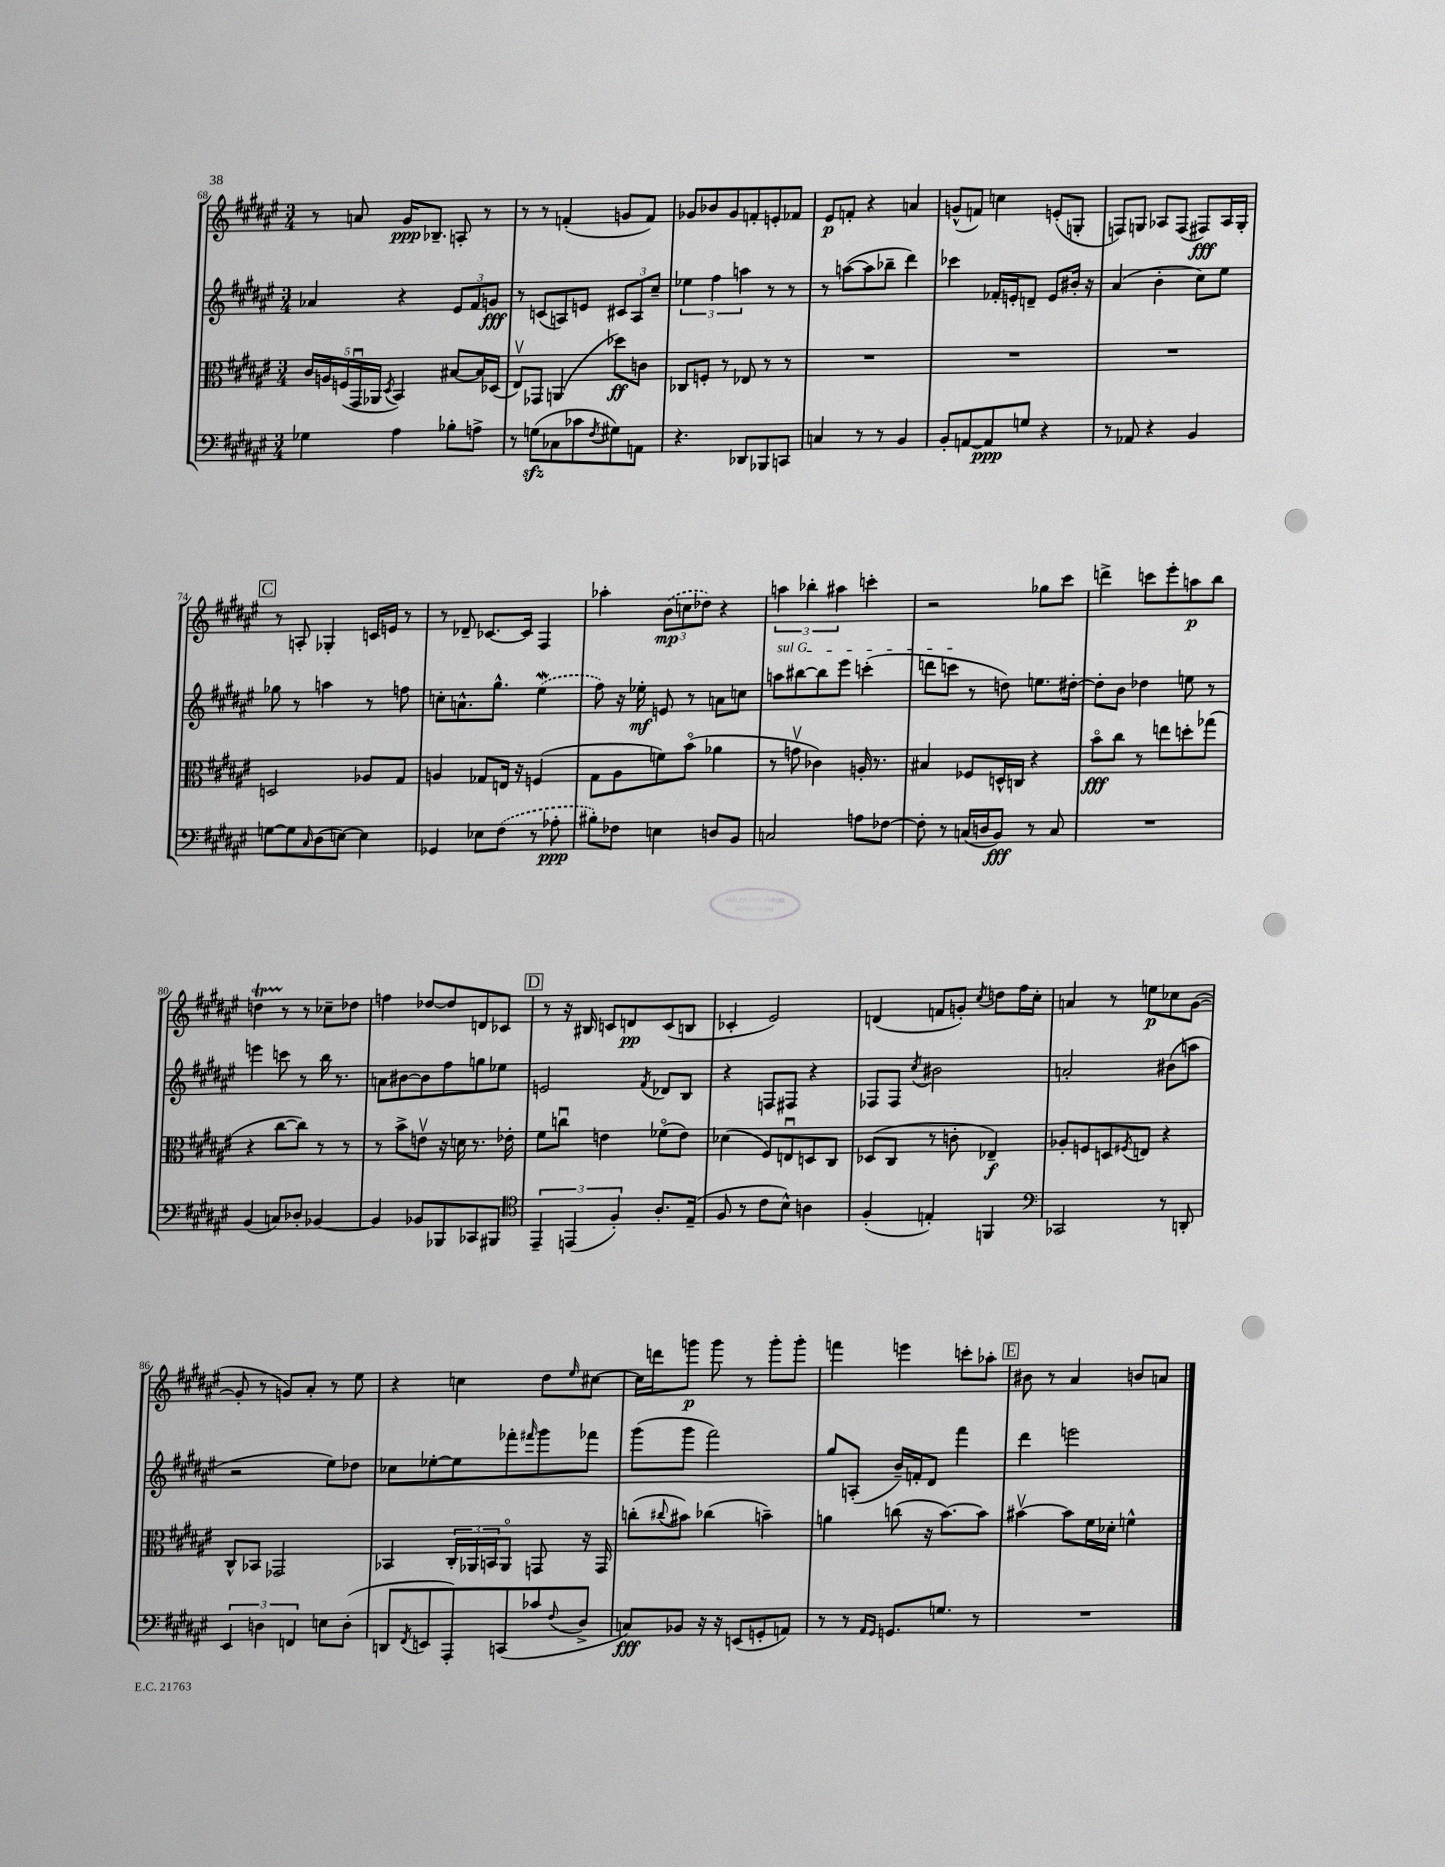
<<
\new StaffGroup <<
\new Staff = "s0" {
    \clef treble \key fis \major \numericTimeSignature \time 3/4
    r8 a'8 gis'16\ppp bes8.-- a8-. r8 |
    r8 r8 f'4-.( g'8 f'8) |
    ges'8 bes'8 ges'8 f'8-. e'8-. fes'8 |
    eis'8\p f'8-. r4 a'4 |
    g'8-^( f'8) c''4 e'8-.( g8-. |
    f8) g8 aes8 f8( fis8\fff) aes16 g16-. |
    \mark \markup { \box "C" } r8 a8-. ges4-. c'16 e'16 r8 |
    r8 des'8-- ces'8.~ ces'16 fis4 |
    aes''4-. \tuplet 3/2 { \once \slurDashed b'8\mp( c''8 des''8) } r4 |
    \tuplet 3/2 { a''4 bes''4-. ais''4 } c'''4-. |
    r2 ges''8 cis'''8 |
    d'''4-> c'''8 eis'''8-. a''8\p b''8 |
    d''4\startTrillSpan r8\stopTrillSpan r8 ces''8-- des''8 |
    f''4 des''8~ des''8 d'8 ces'8 |
    \mark \markup { \box "D" } r8 r16 bis16 c'8 d'8\pp c'8( b8 |
    ces'4-. eis'2) |
    d'4( f'8 g'8-.) \acciaccatura { cis''8 } d''8 fis''16 cis''16-. |
    a'4 r8 e''8\p ces''8 gis'8~( |
    gis'8-. r8 g'8) ais'8-. r8 eis''8 |
    r4 c''4 dis''8 \grace { eis''16 } cis''8~ |
    cis''16 d'''16 g'''8\p g'''8 r8 g'''8-. g'''8-. |
    f'''4 e'''4 c'''8-. aes''8-. |
    \mark \markup { \box "E" } bis'8 r8 ais'4 b'8 a'8 \bar "|." |
}
\new Staff = "s1" {
    \clef treble \key fis \major \numericTimeSignature \time 3/4
    aes'4 r4 \tuplet 3/2 { eis'8 fis'8 g'8\fff } |
    r8 c'8( a8) e'8 \tuplet 3/2 { cis'8 a8 cis''8-- } |
    \tuplet 3/2 { ees''4 fis''4 a''4 } r8 r8 |
    r8 a''8~( a''8 bes''8-- dis'''4) |
    ces'''4 fes'16-. e'16-. d'8-- e'8 bis'16-. r16 |
    ais'4( b'4-. cis''8) eis''8 |
    \mark \markup { \box "C" } ges''8 r8 a''4 r8 f''8 |
    c''8-. a'8.-^ gis''8.-^ \once \slurDashed eis''4\mordent( |
    fis''8) r16 ees''16-.\mf e'8 r8 a'8 c''8 |
    \once \override TextSpanner.bound-details.left.text = \markup { \italic "sul G" } a''8\startTextSpan bis''8~ bis''8 eis'''8 c'''4-.( |
    d'''8 c'''8\stopTextSpan r8 d''8) e''8. dis''16~-. |
    dis''8-. b'8 des''4 e''8 r8 |
    e'''4 c'''8 r8 b''16 r8. |
    a'8 bis'8~ bis'8 fis''8 g''8 ees''8 |
    \mark \markup { \box "D" } e'2 \acciaccatura { fis'8 } des'8 b8 |
    r4 f8 fis8 r4 |
    fes8 fes8 \acciaccatura { cis''8 } bis'2 |
    a'2-. bis'8( a''8 |
    r2 eis''8) des''8 |
    ces''8 ees''8~-. ees''8 fes'''8-. \grace { fis'''16 } gis'''8 fes'''8 |
    gis'''8( gis'''8 fis'''2) |
    gis''8 a8-.( b'16--) f'16-. dis'8 fis'''4 |
    \mark \markup { \box "E" } dis'''4 e'''2 \bar "|." |
}
\new Staff = "s2" {
    \clef alto \key fis \major \numericTimeSignature \time 3/4
    \tuplet 5/4 { cis'16 a16 f16( gis,16\downbow aes,16 } \acciaccatura { dis8 } b,4) bis8~ bis16 des16( |
    eis8\upbow) ges,8 a,4( des''8\ff) c'8 |
    ces8 f8-. r8 ees8 r8 r8 |
    R2. |
    R2. |
    R2. |
    \mark \markup { \box "C" } d2 aes8 gis8 |
    a4 ges8 e16 r16 f4( |
    gis8 ais8 f'8) b'8\flageolet( aes'4 |
    r8 g'8\upbow ces'4) a16-. r8. |
    bis4 fes8 d16-^ c16 r4 |
    b'8\flageolet\fff cis''8 r8 e''8 d''8-. ges''8( |
    r4 cis''8~ cis''8) r8 r8 |
    r8 b'8-> e'8\upbow r16 d'16 r8. ees'16-. |
    \mark \markup { \box "D" } fis'8 c''8\downbow e'4 fes'8\flageolet( e'8) |
    des'4( fis8) e8\downbow d8 cis8 |
    des8( cis8 r8 c'8-. ees4--\f) |
    aes8-. f8 d8 \acciaccatura { fis8 } e8 r4 |
    cis8-^ bes,8 ges,2 |
    bes,4 \tuplet 3/2 { cis16-. aes,16 b,16 } aes,8\flageolet g,8 r16 g,16 |
    c''8-.( \appoggiatura { cis''8 } bis'8) ces''4( b'4--) |
    a'4 c''8( r16 b'8.~) b'8 |
    \mark \markup { \box "E" } bis'4~\upbow bis'8 fis'16 des'16-. f'4-^ \bar "|." |
}
\new Staff = "s3" {
    \clef bass \key fis \major \numericTimeSignature \time 3/4
    ges4 ais4 bes8-. a8-> |
    r8 g8\sfz( ces8 ces'8 \acciaccatura { fis8 } gis8) a,8 |
    r4. des,8 bes,,8 c,8 |
    c4 r8 r8 b,4 |
    b,8-. a,8~ a,8\ppp g8 r4 |
    r8 aes,8 r4 b,4 |
    \mark \markup { \box "C" } g8~ g8 \grace { cis16 } dis8( e8~) e4 |
    ges,4 ees8 \once \slurDashed fis8( r8 aes8-.\ppp |
    bis8-.) fes8 e4 d8 b,8 |
    c2 a8 fes8~ |
    fes8-. r8 c16( d16 b,8\fff) r8 c8 |
    R2. |
    b,4( c8) des8-. bes,4~ |
    bes,4 bes,8 bes,,8 ces,8 bis,,8 |
    \mark \markup { \box "D" } \clef tenor \tuplet 3/2 { eis,4-- e,4( fis4-.) } ais8.-. eis16--( |
    fis8 r8 cis'8 b8-^) a4 |
    fis4-.( e4-.) f,4 |
    \clef bass ces,2 r8 d,8-. |
    \tuplet 3/2 { eis,4 d4 f,4 } e8 d8-.( |
    d,8 \acciaccatura { fis,8 } e,8 ais,,8-.) c,8( ces'8 \appoggiatura { fis8 } dis8-> |
    c8\fff) bes,8 r16 r16 e,8( g,8-. a,8) |
    r8 r8 \grace { ais,16 gis,16 } g,8. g8. r8 |
    \mark \markup { \box "E" } R2. \bar "|." |
}
>>
>>
\layout { \context { \Score currentBarNumber = #68 } }
